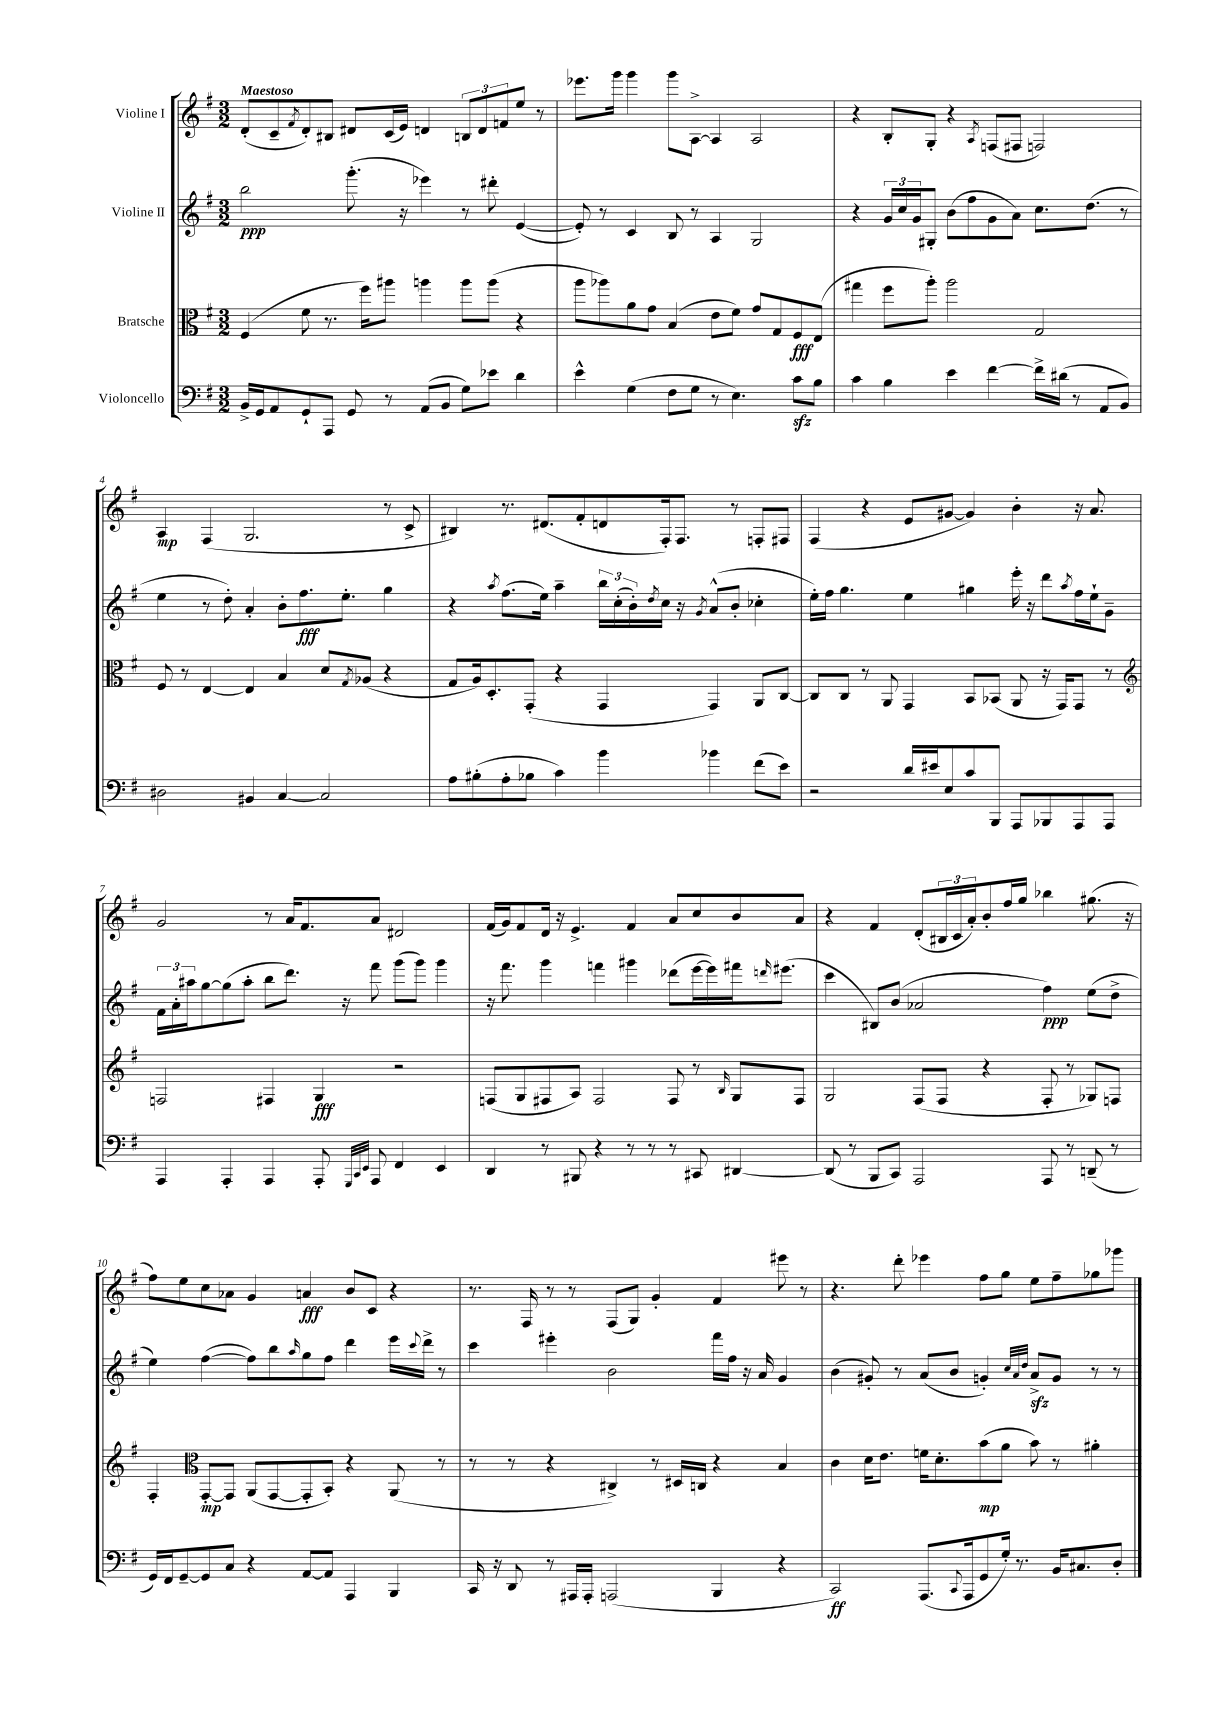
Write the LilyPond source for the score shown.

<<
\new StaffGroup <<
\new Staff = "s0" \with { instrumentName = "Violine I" } {
    \clef treble \key g \major \numericTimeSignature \time 3/2 \tempo "Maestoso"
    d'8-.( c'8-- \acciaccatura { fis'8 } d'8-.) bis8 dis'8 c'16( e'16) d'4 \tuplet 3/2 { b8 d'8 f'8 } e''8 r8 |
    ees'''8. g'''16 g'''4 g'''8 a8~-> a4 a2 |
    r4 b8-. g8-. r4 \acciaccatura { a8 } f8( fis8 f2) |
    a4\mp fis4( g2. r8 c'8-> |
    bis4) r8. dis'8.( fis'8-. d'8 fis16-.) fis8. r8 f8-. fis8 |
    fis4( r4 e'8 gis'8~ gis'4) b'4-. r16 a'8. |
    g'2 r8 a'16 fis'8. a'8 dis'2 |
    fis'16( g'16) fis'8 d'16 r16 e'4.-> fis'4 a'8 c''8 b'8 a'8 |
    r4 fis'4 d'8-.( \tuplet 3/2 { bis16 c'16 a'16-.) } b'8-. fis''16 g''16 bes''4 gis''8.( r16 |
    fis''8) e''8 c''8 aes'8 g'4 a'4\fff b'8 c'8 r4 |
    r8. fis16 r8 r8 fis8( g8) g'4-. fis'4 eis'''8 r8 |
    r4. d'''8-. ees'''4 fis''8 g''8 e''8 fis''8-- ges''8 ges'''8 \bar "|." |
}
\new Staff = "s1" \with { instrumentName = "Violine II" } {
    \clef treble \key g \major \numericTimeSignature \time 3/2
    b''2\ppp g'''8.-.( r16 ees'''4) r8 dis'''8-. e'4~( |
    e'8-.) r8 c'4 b8 r8 a4 g2 |
    r4 \tuplet 3/2 { g'16 c''16 g'16 } gis8-. b'8( fis''8 g'8 a'8) c''8. d''8.( r8 |
    e''4 r8 d''8-.) a'4-. b'8-. fis''8.\fff e''8.-. g''4 |
    r4 \acciaccatura { a''8 } fis''8.( e''16) a''4-- \tuplet 3/2 { b''16 c''16-.( b'16-.) } \acciaccatura { d''8 } c''16 r16 \acciaccatura { g'8 } a'8-^( b'8-. ces''4-. |
    e''16-.) fis''16 g''4. e''4 gis''4 e'''16-. r16 d'''8 \acciaccatura { a''8 } fis''16 e''16-! g'8-- |
    \tuplet 3/2 { fis'16 a'16-. ais''16 } g''8~ g''8( ais''8-. b''8 d'''8.) r16 fis'''8 g'''8( g'''8) g'''4 |
    r16 fis'''8. g'''4 f'''4 gis'''4 des'''8( e'''16~ e'''16) fis'''16 \grace { d'''16 } eis'''8.( |
    c'''4 bis8) b'8( aes'2 fis''4\ppp) e''8( d''8-> |
    e''4) fis''4~( fis''8) b''8 \grace { a''16 } g''8 fis''8 d'''4 e'''16 \appoggiatura { c'''8 } d'''16-> r8 |
    c'''4 eis'''4-. b'2 fis'''16 fis''16 r16 a'16 g'4 |
    b'4( gis'8-.) r8 a'8( b'8 g'4-.) \grace { c''32 a'32 d''32 } a'8->\sfz g'8 r8 r8 \bar "|." |
}
\new Staff = "s2" \with { instrumentName = "Bratsche" } {
    \clef alto \key g \major \numericTimeSignature \time 3/2
    fis4( fis'8 r8. fis''16) ais''8 a''4 a''8 a''8( r4 |
    a''8 aes''8) a'8 g'8 b4( e'8 fis'8) g'8 g8 fis8\fff e8( |
    gis''4 fis''8 a''8-.) a''2 g2 |
    fis8 r8 e4~ e4 b4 d'8 \acciaccatura { g8 } aes8( r4 |
    g8 a16) d8.-. g,8-.( r4 g,4 g,4) a,8 c8~ |
    c8 c8 r8 a,8 g,4 b,8 bes,8( a,8 r16 g,16) g,8 r8 |
    \clef treble f2 fis4 g4\fff r2 |
    f8( g8 fis8 a8) fis2 fis8 r8 \grace { b16 } g8 fis8 |
    g2 fis8( fis8 r4 fis8-. r8 ges8) f8 |
    fis4-. \clef alto g,8~-.\mp g,8 a,8( g,8~ g,8-. b,8-.) r4 a,8( r8 |
    r8 r8 r4 cis4->) r8 dis16 c16 r4 b4 |
    c'4 d'16 e'8. f'16 d'8.-. b'8\mp( a'8 b'8) r8 ais'4-. \bar "|." |
}
\new Staff = "s3" \with { instrumentName = "Violoncello" } {
    \clef bass \key g \major \numericTimeSignature \time 3/2
    b,16-> g,16 a,8 g,8-! a,,8 g,8 r8 a,8( b,8 g8) ees'8 d'4 |
    e'4-^ g4( fis8 g8 r8 e4.) c'8\sfz b8 |
    c'4 b4 e'4 fis'4~ fis'16-> dis'16( r8 a,8 b,8) |
    dis2 bis,4 c4~ c2 |
    a8 bis8-.( a8-. bes8 c'4) b'4 bes'4 fis'8( e'8) |
    r2 d'16 eis'16 e8 c'8 b,,8 a,,8 bes,,8 a,,8 a,,8 |
    a,,4 a,,4-. a,,4 a,,8-. \grace { g,,32 c,32 e,32 } a,,8 fis,4 e,4 |
    d,4 r8 bis,,8 r4 r8 r8 r8 cis,8 dis,4~ |
    dis,8( r8 b,,8 c,8) a,,2 a,,8 r8 d,8--( r8 |
    g,16) fis,16 g,8~-- g,8 c8 r4 a,8~ a,8 a,,4 b,,4 |
    c,16 r16 d,8 r8 ais,,16 ais,,16-. a,,2( b,,4 r4 |
    c,2\ff) a,,8.( \appoggiatura { c,8 } a,,16 g,8 g16-.) r8. b,16 cis8. d8-. \bar "|." |
}
>>
>>
